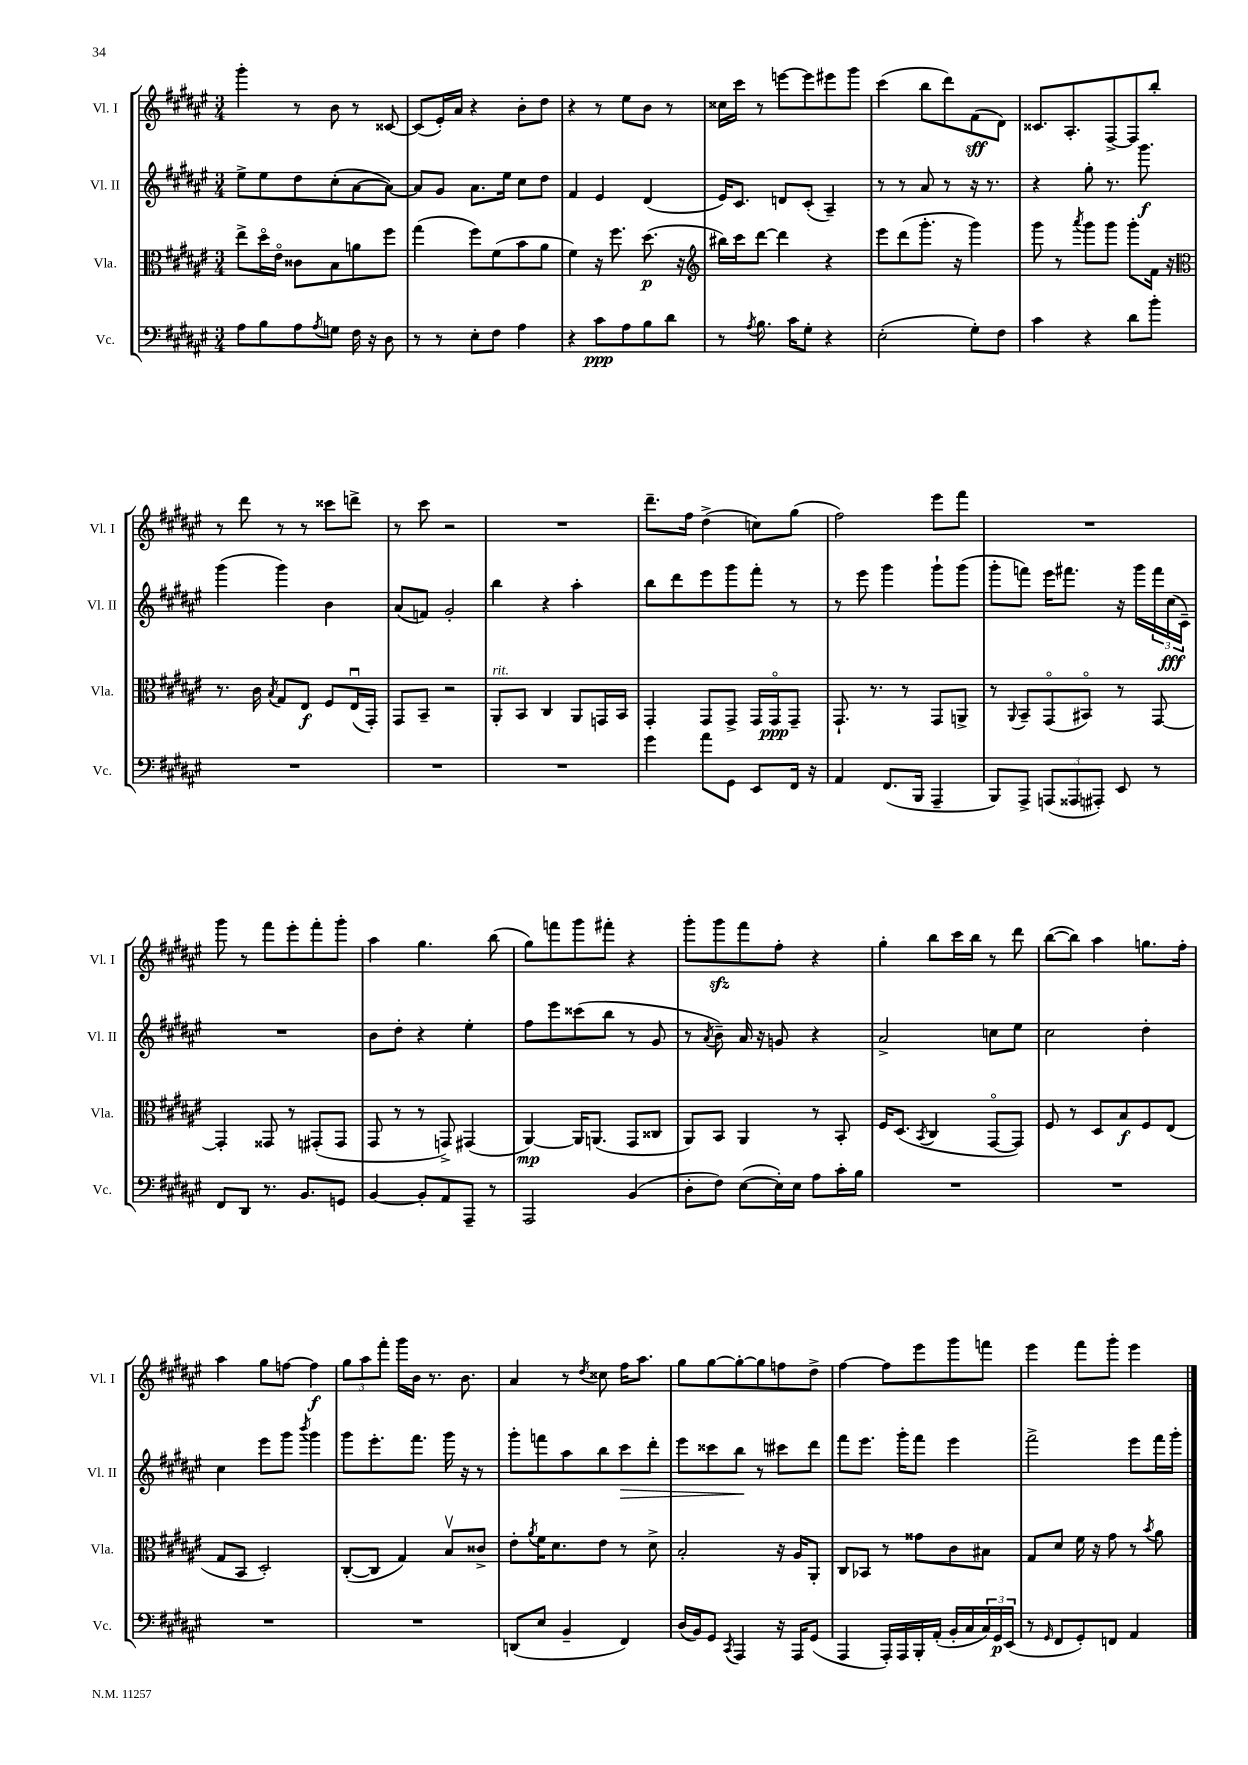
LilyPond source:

<<
\new StaffGroup <<
\new Staff = "s0" \with { instrumentName = "Vl. I" shortInstrumentName = "Vl. I" } {
    \clef treble \key fis \major \numericTimeSignature \time 3/4
    gis'''4-. r8 b'8 r8 cisis'8~ |
    cisis'8( eis'16-.) ais'16 r4 b'8-. dis''8 |
    r4 r8 eis''8 b'8 r8 |
    cisis''16 cis'''16 r8 e'''8~ e'''8 eis'''8 gis'''8 |
    cis'''4( b''8 dis'''8) fis'8\sff( dis'8) |
    cisis'8. ais8.-. fis8~-> fis8 b''8-. |
    r8 dis'''8 r8 r8 cisis'''8 d'''8-> |
    r8 cis'''8 r2 |
    R2. |
    dis'''8.-- fis''16 dis''4->( c''8) gis''8( |
    fis''2) eis'''8 fis'''8 |
    R2. |
    gis'''8 r8 fis'''8 eis'''8-. fis'''8-. gis'''8-. |
    ais''4 gis''4. b''8( |
    gis''8) f'''8 gis'''8 fis'''8-. r4 |
    gis'''8-. gis'''8\sfz fis'''8 fis''8-. r4 |
    gis''4-. b''8 cis'''16 b''16 r8 dis'''8 |
    b''8~( b''8) ais''4 g''8. fis''16-. |
    ais''4 gis''8 f''8~ f''4\f |
    \tuplet 3/2 { gis''8 ais''8 fis'''8-. } gis'''16 b'16 r8. b'8. |
    ais'4 r8 \acciaccatura { dis''8 } cisis''8 fis''16 ais''8. |
    gis''8 gis''8~ gis''8~-. gis''8 f''8 dis''8-> |
    fis''4~ fis''8 eis'''8 gis'''8 f'''8 |
    eis'''4 fis'''8 gis'''8-. eis'''4 \bar "|." |
}
\new Staff = "s1" \with { instrumentName = "Vl. II" shortInstrumentName = "Vl. II" } {
    \clef treble \key fis \major \numericTimeSignature \time 3/4
    eis''8-> eis''8 dis''8 cis''8-.( ais'8~ ais'8~) |
    ais'8 gis'8 ais'8. eis''16 cis''8 dis''8 |
    fis'4 eis'4 dis'4( |
    eis'16) cis'8. d'8 cis'8-.( ais4--) |
    r8 r8 ais'8 r8 r16 r8. |
    r4 gis''8-. r8. gis'''8.\f |
    gis'''4( gis'''4) b'4 |
    ais'8( f'8) gis'2-. |
    b''4 r4 ais''4-. |
    b''8 dis'''8 eis'''8 gis'''8 fis'''8-. r8 |
    r8 eis'''8 gis'''4 gis'''8-! gis'''8( |
    gis'''8-. f'''8) eis'''16 fis'''8. r16 gis'''16 \tuplet 3/2 { fis'''16 cis''16\fff( cis'16--) } |
    R2. |
    b'8 dis''8-. r4 eis''4-. |
    fis''8 eis'''8 cisis'''8( b''8 r8 gis'8 |
    r8 \acciaccatura { ais'8 } b'8--) ais'16 r16 g'8 r4 |
    ais'2-> c''8 eis''8 |
    cis''2 dis''4-. |
    cis''4 eis'''8 gis'''8 \acciaccatura { b'''8 } gis'''4 |
    gis'''8 eis'''8.-. fis'''8. gis'''16 r16 r8 |
    gis'''8-. f'''8 ais''8 b''8 cis'''8\> dis'''8-. |
    eis'''8 cisis'''8 b''8\! r8 cis'''8 dis'''8 |
    fis'''8 eis'''8. gis'''16-. fis'''8 eis'''4 |
    fis'''2-> eis'''8 fis'''16 gis'''16-. \bar "|." |
}
\new Staff = "s2" \with { instrumentName = "Vla." shortInstrumentName = "Vla." } {
    \clef alto \key fis \major \numericTimeSignature \time 3/4
    eis''8-> dis''16\flageolet eis'16\flageolet cisis'8 b8 a'8 fis''8 |
    gis''4( fis''8) fis'8( b'8 ais'8 |
    fis'4) r16 fis''8. dis''8.\p( r16 |
    \clef treble bis''16) cis'''16 dis'''8~ dis'''4 r4 |
    eis'''8 dis'''8( gis'''8.-. r16 gis'''4) |
    gis'''8 r8 \acciaccatura { ais'''8 } gis'''8 gis'''8 gis'''8-. fis'16 r16 |
    \clef alto r8. cis'16 \acciaccatura { b8 } gis8 eis8\f fis8 eis16\downbow( gis,16-.) |
    gis,8 b,8-- r2 |
    ais,8-.^\markup { \italic "rit." } b,8 cis4 ais,8 g,16 b,16 |
    gis,4-. gis,8 gis,8-> gis,16 gis,16\flageolet\ppp gis,8-- |
    gis,8.-! r8. r8 gis,8 a,8-> |
    r8 \appoggiatura { ais,8 } b,8-- gis,8\flageolet( bis,8\flageolet) r8 gis,8~ |
    gis,4-. gisis,8 r8 gis,8-.( gis,8 |
    gis,8 r8 r8 g,8->) gis,4( |
    ais,4~\mp) ais,16 a,8.( gis,8 cisis8 |
    ais,8) b,8 ais,4 r8 b,8-. |
    fis16 dis8.( \acciaccatura { b,8 } cis4 gis,8~\flageolet gis,8) |
    fis8 r8 dis8 b8\f fis8 eis8( |
    gis8 b,8 dis2-.) |
    cis8~-.( cis8 gis4) b8\upbow cisis'8-> |
    eis'8-. \acciaccatura { ais'8 } fis'16 dis'8. eis'8 r8 dis'8-> |
    b2-. r16 ais16 ais,8-. |
    cis8 bes,8 r8 gisis'8 cis'8 bis8 |
    gis8 dis'8 fis'16 r16 gis'8 r8 \acciaccatura { b'8 } ais'8 \bar "|." |
}
\new Staff = "s3" \with { instrumentName = "Vc." shortInstrumentName = "Vc." } {
    \clef bass \key fis \major \numericTimeSignature \time 3/4
    ais8 b8 ais8 \acciaccatura { ais8 } g8 fis16 r16 dis8 |
    r8 r8 eis8-. fis8 ais4 |
    r4 cis'8\ppp ais8 b8 dis'8 |
    r8 \acciaccatura { ais8 } b8. cis'16 gis8-. r4 |
    eis2-.( gis8-.) fis8 |
    cis'4 r4 dis'8 b'8-. |
    R2. |
    R2. |
    R2. |
    gis'4 ais'8 gis,8 eis,8 fis,16 r16 |
    ais,4 fis,8.( b,,16 ais,,4-- |
    b,,8) ais,,8-> \tuplet 3/2 { a,,8( aisis,,8 ais,,8-.) } eis,8 r8 |
    fis,8 dis,8 r8. b,8. g,8 |
    b,4~ b,8-. ais,8 ais,,8-- r8 |
    ais,,2 b,4( |
    dis8-. fis8) eis8~( eis16-.) eis16 ais8 cis'16-. b16 |
    R2. |
    R2. |
    R2. |
    R2. |
    d,8( eis8 b,4-- fis,4) |
    dis16( b,16) gis,8 \acciaccatura { cis,8 } ais,,4 r16 ais,,16 gis,8( |
    ais,,4 ais,,16-.) ais,,16 b,,16-. ais,16-.( b,16-. cis16 \tuplet 3/2 { cis16) gis,16\p eis,16( } |
    r8 \grace { gis,16 } fis,8 gis,8-.) f,8 ais,4 \bar "|." |
}
>>
>>
\layout { \context { \Score \remove "Bar_number_engraver" } }
